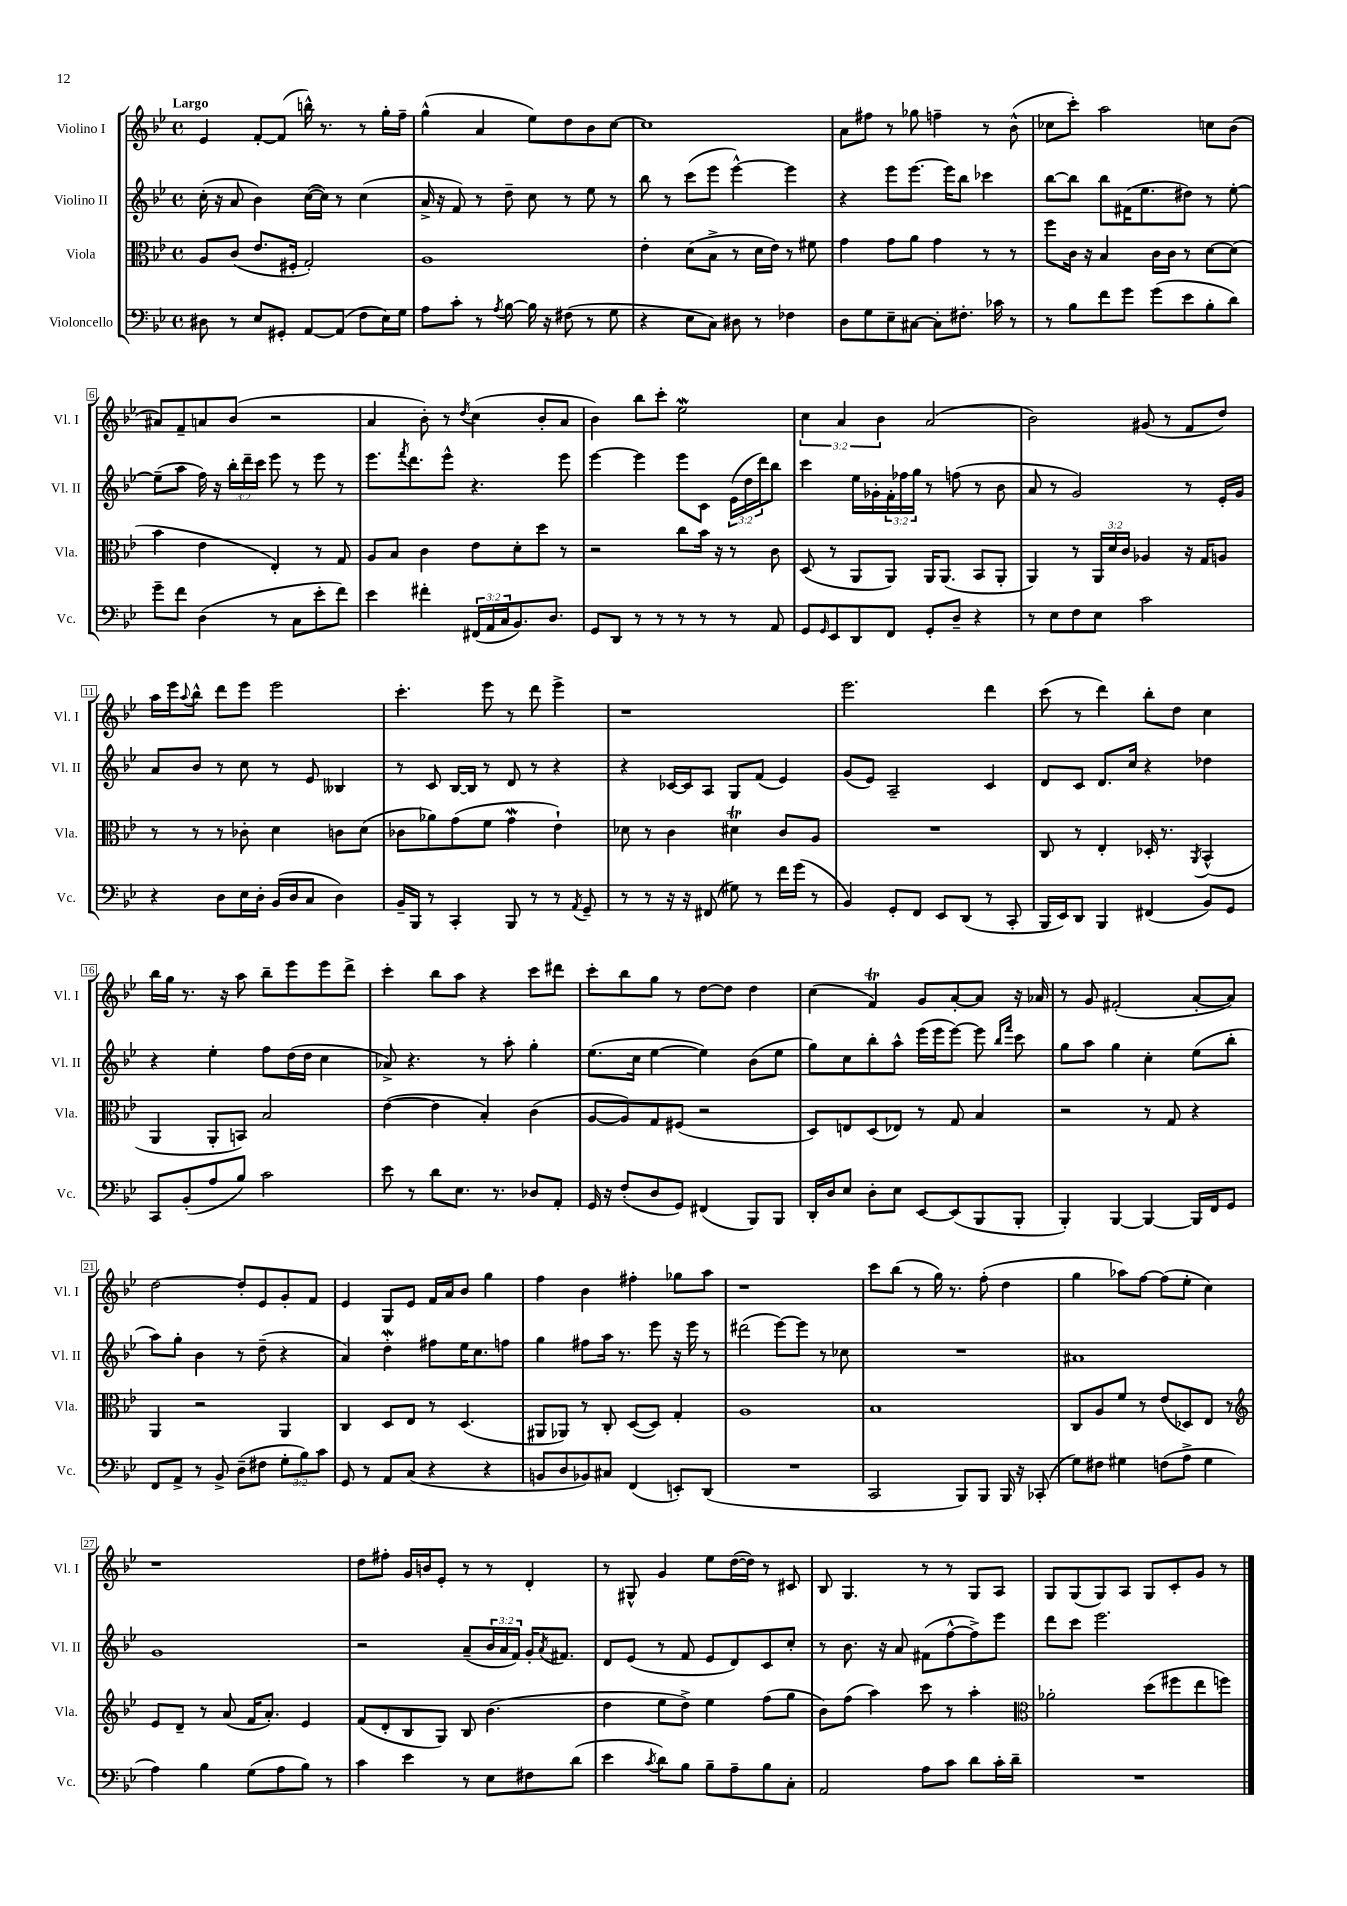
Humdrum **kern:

**kern	**kern	**kern	**kern
*part4	*part3	*part2	*part1
*staff4	*staff3	*staff2	*staff1
*I"Violoncello	*I"Viola	*I"Violino II	*I"Violino I
*I'Vc.	*I'Vla.	*I'Vl. II	*I'Vl. I
*clefF4	*clefC3	*clefG2	*clefG2
*k[b-e-]	*k[b-e-]	*k[b-e-]	*k[b-e-]
*M4/4	*M4/4	*M4/4	*M4/4
*met(c)	*met(c)	*met(c)	*met(c)
=1	=1	=1	=1
!	!	!	!LO:TX:a:B:t=Largo
8D#X\	8A/L	(16cc'\	4e-/
.	.	16r	.
8r	(8c/J	8a/	.
8E-/L	8.e-/L	4b-\)	[8f'/L
8GG#X'/J	.	.	(8f/J]
.	16F#X'/Jk	.	.
[8AA/L	2G'/)	([16cc\LL	16bbn^^\)
.	.	16cc\JJ])	8.r
(8AA/J]	.	8r	.
8F\L	.	(4cc\	8r
16E-\L)	.	.	16gg'\LL
16G\JJ	.	.	16ff~\JJ
=2	=2	=2	=2
8A\L	1A	16a^/	(4gg^^\
.	.	16r	.
8c'\J	.	8f/)	.
8r	.	8r	4a/
8qA/	.	.	.
[8B-\	.	8dd~\	.
16B-\]	.	8cc\	8ee-\L)
16r	.	.	.
(8F#X\	.	8r	8dd\
8r	.	8ee-\	8b-\
8G\	.	8r	[8cc\J
=3	=3	=3	=3
4r	4e-'\	8bb-\	1cc]
.	.	8r	.
8E-\L	(8d\L	(8ccc\L	.
8C\J)	8B-^\J	8eee-\J	.
8D#X\	8r	[4eee-^^\)	.
8r	16d\LL	.	.
.	16e-\JJ)	.	.
4F-X\	8r	4eee-\]	.
.	8f#X\	.	.
=4	=4	=4	=4
8D\L	4g\	4r	8a\L
8G\	.	.	8ff#X\J
8E-~\	8g\L	8eee-\L	8r
[8C#X\J	8a\J	[8.eee-\J	8gg-X\
8C#'\L]	4g\	.	4ffn~\
.	.	16eee-\KL]	.
8.F#X'\J	.	8bb-\J	.
.	8r	4ccc-X\	8r
16c-X\	.	.	.
8r	8r	.	(8b-^^\
=5	=5	=5	=5
8r	8ff\L	[8bb-\L	8cc-X\L
8B-\L	16c\Jk	8bb-\J]	8ccc'\J)
.	16r	.	.
8f\	4B-/	8bb-\L	2aa\
8g\J	.	(16f#X\K	.
.	.	8.ee-\	.
(8g\L	16c\LL	.	.
.	16c\JJ	.	.
8e-\	8r	8dd#X\J)	.
8B-'\	[8d\L	8r	8ccn\L
8d\J)	(8d\J]	[8ee-'\	(8b-\J
!!LO:LB:g=z
=6	=6	=6	=6
8g~\L	4b-\	(8ee-~\L]	8a#X/L)
8f\J	.	8aa\J	8f~/
(4D\	4e-\	16ff\)	8an/
.	.	16r	.
.	.	24bb-'\LL	(8b-/J
.	.	24ddd~\	.
.	.	24ccc\JJ	.
8r	4E-'/)	8eee-\	2r
8C\L	.	8r	.
8e-'\	8r	8eee-\	.
8f\J)	8G/	8r	.
=7	=7	=7	=7
4e-\	8A/L	8.eee-\L	4a/
.	8B-/J	.	.
.	.	8qfff/	.
.	.	8.ddd\	.
4f#X'\	4c\	.	8b-'\)
.	.	8eee-^^\J	8r
.	.	.	8qdd/
(24FF#X/LL	8e-\L	4.r	(4cc\
24AA/	.	.	.
24C/J	.	.	.
8.BB-/)	8d'\	.	.
.	8dd\J	.	8b-'/L
8.D/J	.	.	.
.	8r	8eee-\	8a/J
=8	=8	=8	=8
8GG/L	2r	[4eee-\	4b-\)
8DD/J	.	.	.
8r	.	4eee-\]	8bb-\L
8r	.	.	8ccc'\J
8r	8cc\L	8eee-\L	2ee-w\
8r	16b-\Jk	8c\J	.
.	16r	.	.
8r	8r	(24e-\LL	.
.	.	24dd\	.
.	.	24ddd\J)	.
8AA/	8c\	8bb-\J	.
=9	=9	=9	=9
8GG/L	(8D/	4ccc\	6cc\
16qqGG/	.	.	.
8EE-/	8r	.	.
.	.	.	6a/
8DD/	8AA/L	16ee-\LL	.
.	.	16g-X'\	.
.	.	.	6b-\
8FF/J	8AA/J)	24f'\	.
.	.	24ff-X\	.
.	.	24gg\JJ	.
8GG'/L	16AA/KL	8r	(2a/
.	(8.AA/J	.	.
8D~/J	.	(8ffn\	.
4r	8BB-/L	8r	.
.	8AA'/J	8b-\	.
=10	=10	=10	=10
8r	4AA/)	8a/	2b-\)
8E-\L	.	8r	.
8F\	8r	2g/)	.
8E-\J	24AA/LL	.	.
.	24d/	.	.
.	24c/JJ	.	.
2c\	4A-X/	.	(8g#X/
.	.	.	8r
.	16r	8r	8f/L
.	16G/KL	.	.
.	8An/J	16e-'/LL	8dd/J)
.	.	16g/JJ	.
!!LO:LB:g=z
=11	=11	=11	=11
4r	8r	8a/L	16aa\LL
.	.	.	16eee-\J
.	.	.	8qqaa/
.	8r	8b-/J	8bb-^^\J
8D\L	8r	8r	8ddd\L
16E-\L	8c-X'\	8cc\	8eee-\J
16D'\JJ	.	.	.
(16BB-/LL	4d\	8r	2eee-\
16D/J	.	.	.
8C/J	.	8e-/	.
4D\)	8cn\L	4B--X/	.
.	(8d\J	.	.
=12	=12	=12	=12
16BB-~/LL	8c-X\L	8r	4.ccc'\
16BBB-/JJ	.	.	.
8r	8a-X\)	8c/	.
4CC'/	(8g\	[16B-/LL	.
.	.	16B-/JJ]	.
.	8f\J	8r	8eee-\
8BBB-/	4gW\	8d/	8r
8r	.	8r	8ddd\
8r	4e-`\)	4r	4eee-^\
8qAA/	.	.	.
8GG~/	.	.	.
=13	=13	=13	=13
8r	8d-X\	4r	1r
8r	8r	.	.
16r	4c\	[16c-X/LL	.
16r	.	16c-/J]	.
(8FF#X/	.	8A/J	.
8G#X\)	4d#Xt\	8G/L	.
8r	.	(8f/J	.
16f\LL	8c/L	4e-/)	.
(16g\JJ	.	.	.
8r	8A/J	.	.
=14	=14	=14	=14
4BB-/)	1r	(8g/L	2.eee-\
.	.	8e-/J)	.
8GG'/L	.	2A~/	.
8FF/J	.	.	.
8EE-/L	.	.	.
(8DD/J	.	.	.
8r	.	4c/	4ddd\
8CC'/	.	.	.
=15	=15	=15	=15
16BBB-/LL	8C/	8d/L	(8ccc\
16EE-/J)	.	.	.
8DD/J	8r	8c/J	8r
4BBB-/	4E-'/	8.d/L	4ddd\)
.	.	16cc/Jk	.
(4FF#X/	16D-X'/	4r	8bb-'\L
.	8.r	.	.
.	.	.	8dd\J
.	8qAA/	.	.
8BB-/L)	(4BB-^^/	4dd-X\	4cc\
8GG/J	.	.	.
!!LO:LB:g=z
=16	=16	=16	=16
8CC/L	4AA/	4r	16bb-\LL
.	.	.	16gg\JJ
(8BB-'/	.	.	8.r
8A/	8AA'/L	4ee-'\	.
.	.	.	16r
8B-/J)	8BBn/J)	.	8aa\
2c\	2B-/	8ff\L	8bb-~\L
.	.	(16dd\L	8eee-\
.	.	16dd\JJ	.
.	.	4cc\	8eee-\
.	.	.	8ddd^\J
=17	=17	=17	=17
8e-\	([4e-\	8a-X^/)	4ccc'\
8r	.	4.r	.
8d\L	4e-\]	.	8bb-\L
8.E-\J	.	.	8aa\J
.	4B-'/)	8r	4r
8.r	.	.	.
.	.	8aa'\	.
8D-X/L	(4c\	4gg'\	8ccc\L
8AA'/J	.	.	8ddd#X\J
=18	=18	=18	=18
16GG/	[8A/L	(8.ee-\L	8ccc'\L
16r	.	.	.
(8F'/L	8A/])	.	8bb-\
.	.	16cc\Jk	.
8D/	8G/	[4ee-\	8gg\J
8GG/J)	(8F#X/J	.	8r
(4FF#X/	2r	4ee-\])	[8dd\L
.	.	.	8dd\J]
8BBB-/L)	.	(8b-\L	4dd\
8BBB-/J	.	8ee-\J	.
=19	=19	=19	=19
16DD'/LL	8D/L)	8gg\L)	(4cc\
16D/J	.	.	.
8E-/J	8En/	8cc\	.
8D'\L	(8D/	8bb-'\	4fT/)
8E-\J	8E-X/J)	8aa^^\J	.
[8EE-/L	8r	(16eee-\LL	8g/L
.	.	16eee-\J	.
(8EE-/]	8G/	[8eee-\J)	[8a'/
8BBB-/	4B-/	8eee-\]	8a/J]
.	.	16qqbb-/LL	.
.	.	16qqfff/JJ	.
8BBB-'/J	.	8ccc\	16r
.	.	.	16a-X/
=20	=20	=20	=20
4BBB-'/)	2r	8gg\L	8r
.	.	8aa\J	8g/
[4BBB-/	.	4gg\	(2f#X'/
4BBB-/_	8r	4cc'\	.
.	8G/	.	.
16BBB-/LL]	4r	(8ee-\L	[8a'/L
16FF/J	.	.	.
8GG/J	.	8bb-'\J	8a/J])
!!LO:LB:g=z
=21	=21	=21	=21
8FF/L	4AA/	8aa\L)	[2dd\
8AA^/J	.	8gg'\J	.
8r	2r	4b-\	.
8BB-^/	.	.	.
(8D~\L	.	8r	8dd'/L]
8F#X\J	.	(8dd~\	8e-/
12G'\L	4AA/	4r	8g'/
12B-\)	.	.	.
.	.	.	8f/J
12c\J	.	.	.
=22	=22	=22	=22
8GG/	4C/	4a/)	4e-/
8r	.	.	.
8AA/L	8D/L	4ddW'\	8G/L
(8C/J	8E-/J	.	8e-/J
4r	8r	8ff#X\L	16f/LL
.	.	.	16a/J
.	(4.D/	16ee-\K	8b-/J
.	.	8.cc\	.
4r	.	.	4gg\
.	.	8ffn\J	.
=23	=23	=23	=23
8BBn/L	8AA#X/L	4gg\	4ff\
8D/	8AA-X/J)	.	.
8BB-X/)	8r	8ff#X\L	4b-\
8C#X/J	8C'/	16aa\Jk	.
.	.	8.r	.
(4FF/	([8D/L	.	4ff#X'\
.	8D/J])	8eee-\	.
8EEn'/L)	4G'/	16r	8gg-X\L
.	.	16eee-\	.
(8DD/J	.	8r	8aa\J
=24	=24	=24	=24
1r	1A	(2ddd#X\	1r
.	.	[8eee-\L)	.
.	.	8eee-\J]	.
.	.	8r	.
.	.	8cc-X\	.
=25	=25	=25	=25
2CC/	1B-	1r	8ccc\L
.	.	.	(8bb-\J
.	.	.	8r
.	.	.	16gg\)
.	.	.	8.r
8BBB-/L)	.	.	.
8BBB-/J	.	.	(8ff'\
16BBB-/	.	.	4dd\
16r	.	.	.
(8CC-X'/	.	.	.
=26	=26	=26	=26
8G\L)	8C/L	1a#X	4gg\
8F#X\J	8A/	.	.
4G#X\	8f/J	.	8aa-X\L)
.	8r	.	[8ff\J
(8Fn\L	(8e-/L	.	(8ff\L]
8A^\J	8D-X/)	.	8ee-'\J
4G#\	8E-/J	.	4cc\)
.	8r	.	.
!!LO:LB:g=z
=27	=27	=27	=27
*	*clefG2	*	*
4A\)	8e-/L	1g	1r
.	8d~/J	.	.
4B-\	8r	.	.
.	(8a/	.	.
(8G\L	16f/KL	.	.
.	8.a'/J)	.	.
8A\	.	.	.
8B-\J)	4e-/	.	.
8r	.	.	.
=28	=28	=28	=28
4c\	(8f/L	2r	8dd\L
.	8d'/	.	8ff#X'\J
4e-\	8B-/	.	16g/LL
.	.	.	16bn/J
.	8G/J)	.	8e-'/J
8r	8B-/	(8a~/L	8r
8E-\L	(4.b-\	24b-/L	8r
.	.	24a/	.
.	.	24f/JJ)	.
8F#X\	.	16g'/KL	4d'/
.	.	8qa/	.
.	.	8.f#X/J	.
(8d\J	.	.	.
=29	=29	=29	=29
4e-\	4dd\	8d/L	8r
.	.	(8e-/J	8G#X^^/
8qc/	.	.	.
8d\L)	8ee-\L	8r	4g/
8B-\J	8dd^\J)	8f/	.
8B-~\L	4ee-\	8e-/L	8ee-\L
8A~\	.	8d/)	([16dd\L
.	.	.	16dd\JJ])
8B-\	(8ff\L	8c/	8r
8C'\J	8gg\J	8cc'/J	8c#X/
=30	=30	=30	=30
2AA/	8b-\L)	8r	8B-/
.	(8ff\J	8.b-\	4.G/
.	4aa\)	.	.
.	.	16r	.
.	.	8a/	.
8A\L	8ccc\	(8f#X\L	8r
8c\J	8r	[8ff^^\	8r
8d\L	4aa'\	8ff^\])	8G/L
16c'\L	.	8eee-\J	8A/J
16d~\JJ	.	.	.
=31	=31	=31	=31
*	*clefC3	*	*
1r	2a-X'\	8ddd\L	8G/L
.	.	8ccc\J	(8G/
.	.	2.eee-\	8G/)
.	.	.	8A/J
.	(8dd\L	.	8G/L
.	8ff#X\	.	8c'/
.	8ee-\	.	8g/J
.	8ffn\J)	.	8r
==	==	==	==
*-	*-	*-	*-
